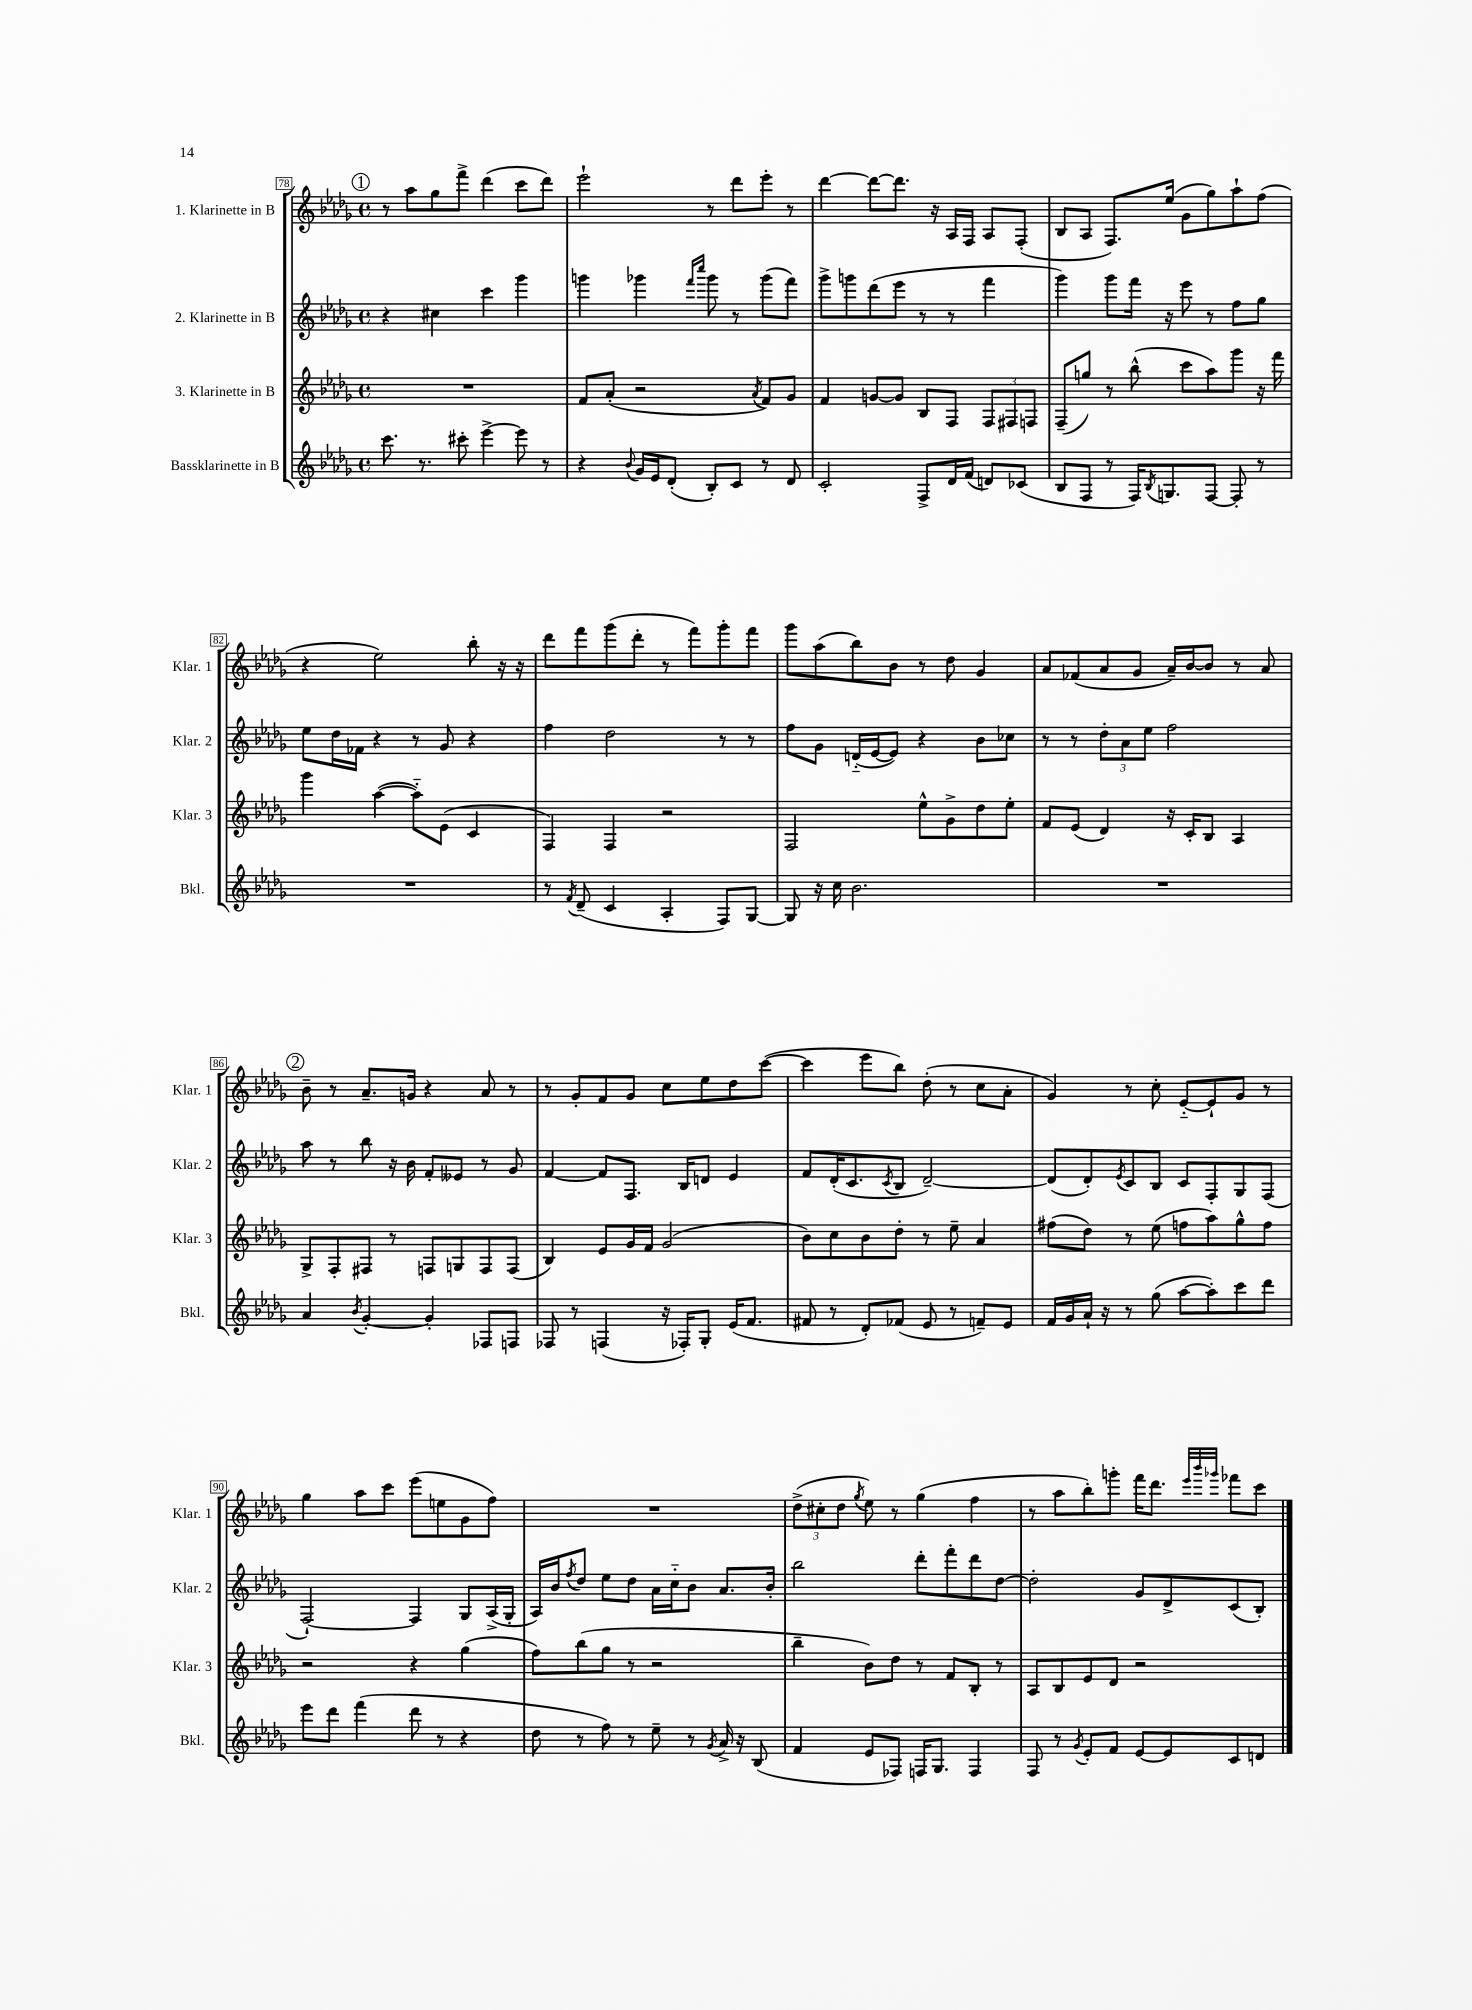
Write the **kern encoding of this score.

**kern	**kern	**kern	**kern
*part4	*part3	*part2	*part1
*staff4	*staff3	*staff2	*staff1
*I"Bassklarinette in B	*I"3. Klarinette in B	*I"2. Klarinette in B	*I"1. Klarinette in B
*I'Bkl.	*I'Klar. 3	*I'Klar. 2	*I'Klar. 1
*clefG2	*clefG2	*clefG2	*clefG2
*k[b-e-a-d-g-]	*k[b-e-a-d-g-]	*k[b-e-a-d-g-]	*k[b-e-a-d-g-]
*M4/4	*M4/4	*M4/4	*M4/4
*met(c)	*met(c)	*met(c)	*met(c)
!!LO:REH:place=s1:t=1
=78	=78	=78	=78
8.ccc\	1r	4r	8r
.	.	.	8aa-\L
8.r	.	.	.
.	.	4cc#X\	8gg-\
8ccc#X'\	.	.	8fff^\J
[4eee-^\	.	4ccc\	(4ddd-\
8eee-\]	.	4ggg-\	8ccc\L
8r	.	.	8ddd-\J)
=79	=79	=79	=79
4r	8f/L	4gggn\	2eee-`\
.	(8a-'/J	.	.
8qqb-/	.	.	.
16g-/LL	2r	4ggg-X\	.
16e-/J	.	.	.
(8d-'/J	.	.	.
.	.	16qqfff/LL	.
.	.	16qqcccc/JJ	.
8B-'/L)	.	8ggg-\	8r
8c/J	.	8r	8ddd-\L
.	8qa-/	.	.
8r	8f/L)	(8ggg-\L	8eee-'\J
8d-/	8g-/J	8fff\J)	8r
=80	=80	=80	=80
2c'/	4f/	8ggg-^\L	[4ddd-\
.	.	8gggn\	.
.	[8gn/L	(8ddd-\	8ddd-\L_
.	8g/J]	8eee-\J	8.ddd-\J]
8F^/L	8B-/L	8r	.
.	.	.	16r
16d-/L	8F/J	8r	16A-/LL
(16f/JJ	.	.	16F/JJ
8dn/L)	12F/L	4fff\	8A-/L
.	12F#X/	.	.
(8c-X/J	.	.	(8F'/J
.	12Fn/J	.	.
=81	=81	=81	=81
8B-/L	(8F~/L	4ggg-\)	8B-/L
8F/J	8ggn/J)	.	8A-/J
8r	8r	8ggg-\L	8.F/L)
16F/KL)	(8bb-^^\	16fff\Jk	.
8qB-/	.	.	.
8.Gn/	.	16r	(16ee-/Jk
.	8ccc\L	8eee-\	8g-\L
[8F/J	8aa-\)	8r	8gg-\)
8F'/]	8ggg-\J	8ff\L	8aa-`\
8r	16r	8gg-\J	(8ff\J
.	16fff\	.	.
!!LO:LB:g=z
=82	=82	=82	=82
1r	4ggg-\	8ee-\L	4r
.	.	16dd-\L	.
.	.	16f-X\JJ	.
.	([4aa-\	4r	2ee-\)
.	8aa-\L])	8r	.
.	(8e-\J	8g-/	.
.	4c/	4r	8bb-'\
.	.	.	16r
.	.	.	16r
=83	=83	=83	=83
8r	4F/)	4ff\	8ddd-\L
8qf/	.	.	.
(8d-~/	.	.	8fff\
4c/	4F/	2dd-\	(8ggg-\
.	.	.	8ddd-'\J
4A-'/	2r	.	8r
.	.	.	8fff\L)
8F/L)	.	8r	8ggg-'\
[8G-/J	.	8r	8fff\J
=84	=84	=84	=84
8G-/]	2F/	8ff\L	8ggg-\L
16r	.	8g-\J	(8aa-\
16cc\	.	.	.
2.b-\	.	(16dn/LL	8bb-\)
.	.	[16e-/J	.
.	.	8e-/J])	8b-\J
.	8ee-^^\L	4r	8r
.	8g-^\	.	8dd-\
.	8dd-\	8b-\L	4g-/
.	8ee-'\J	8cc-X\J	.
=85	=85	=85	=85
1r	8f/L	8r	8a-/L
.	(8e-/J	8r	(8f-X/
.	4d-/)	12dd-'\L	8a-/
.	.	12a-\	.
.	.	.	8g-/J
.	.	12ee-\J	.
.	16r	2ff\	16a-~/LL)
.	16c'/KL	.	[16b-/J
.	8B-/J	.	8b-/J]
.	4A-/	.	8r
.	.	.	8a-/
!!LO:LB:g=z
!!LO:REH:place=s1:t=2
=86	=86	=86	=86
4a-/	8G-^/L	8aa-\	8b-~\
.	8F'/	8r	8r
8qb-/	.	.	.
[4g-'/	8F#X/J	8bb-\	8.a-~/L
.	8r	16r	.
.	.	16b-\	16gn/Jk
4g-'/]	8Fn/L	8f'/L	4r
.	8Gn/	8e--X/J	.
8F-X/L	8F/	8r	8a-/
8Fn/J	(8F/J	8g-/	8r
=87	=87	=87	=87
8F-X/	4B-/)	[4f/	8r
8r	.	.	8g-'/L
(4Fn/	8e-/L	8f/L]	8f/
.	16g-/L	8.F/J	8g-/J
.	16f/JJ	.	.
16r	(2g-/	.	8cc\L
16F-X'/KL)	.	16B-/KL	.
8G-'/J	.	8dn/J	8ee-\
(16e-/KL	.	4e-/	8dd-\
8.f/J	.	.	.
.	.	.	([8ccc\J
=88	=88	=88	=88
8f#X/	8b-\L)	8f/L	4ccc\]
8r	8cc\	(16d-'/K	.
.	.	8.c/	.
8d-'/L)	8b-\	.	8eee-\L
.	.	8qc/	.
(8f-X/J	8dd-'\J	8B-/J	8bb-\J)
8e-/	8r	[2d-~/)	(8dd-'\
8r	8ee-~\	.	8r
8fn~/L)	4a-/	.	8cc\L
8e-/J	.	.	8a-'\J
=89	=89	=89	=89
16f/LL	(8ff#X\L	(8d-/L]	4g-/)
16g-/	.	.	.
16a-`/JJ	8dd-\J)	8d-'/)	.
16r	.	.	.
.	.	8qe-/	.
8r	8r	8c/	8r
(8gg-\	(8ee-\	8B-/J	8cc'\
[8aa-\L	8ffn\L	8c/L	[8e-/L
8aa-'\])	8aa-\)	8F'/	8e-`/]
8ccc\	8gg-^^\	8G-/	8g-/J
8ddd-\J	8ff\J	(8F/J	8r
!!LO:LB:g=z
=90	=90	=90	=90
8eee-\L	2r	[2F`/)	4gg-\
8ddd-\J	.	.	.
(4fff\	.	.	8aa-\L
.	.	.	8ccc\J
8ddd-\	4r	4F/]	(8eee-\L
8r	.	.	8een\
4r	(4gg-\	8G-/L	8g-\
.	.	(16A-^/L	8ff\J)
.	.	16G-'/JJ	.
=91	=91	=91	=91
8dd-\	8ff\L)	16A-/LL)	1r
.	.	16b-/J	.
.	.	8qff/	.
8r	(8bb-\	8dd-/J	.
8ff\)	8gg-\J	8ee-\L	.
8r	8r	8dd-\J	.
8ee-~\	2r	16a-\LL	.
.	.	16cc\J	.
8r	.	8b-\J	.
8qg-/	.	.	.
16a-^/	.	8.a-/L	.
16r	.	.	.
(8B-/	.	.	.
.	.	16b-'/Jk	.
=92	=92	=92	=92
4f/	4bb-~\	2bb-\	(12dd-^\L
.	.	.	12cc#X'\
.	.	.	12dd-\J
.	.	.	8qgg-/
8e-/L	8b-\L)	.	8ee-\)
8F-X/J)	8dd-\J	.	8r
16Fn/KL	8r	8ddd-'\L	(4gg-\
8.G-/J	.	.	.
.	8f/L	8fff'\	.
4F/	8B-'/J	8ddd-\	4ff\
.	8r	[8dd-\J	.
=93	=93	=93	=93
8F/	8A-/L	2dd-'\]	8r
8r	8B-/	.	8aa-\L
8qg-/	.	.	.
8e-'/L	8e-/	.	8bb-'\)
8f/J	8d-/J	.	8gggn'\J
[8e-/L	2r	8g-/L	16fff\KL
.	.	.	8.ddd-\J
8e-/]	.	8d-^/	.
.	.	.	32qqeee-/LLL
.	.	.	32qqbbb-/
.	.	.	32qqggg-X/JJJ
8c/	.	(8c/	8fff-X\L
8dn/J	.	8B-'/J)	8ccc\J
==	==	==	==
*-	*-	*-	*-
